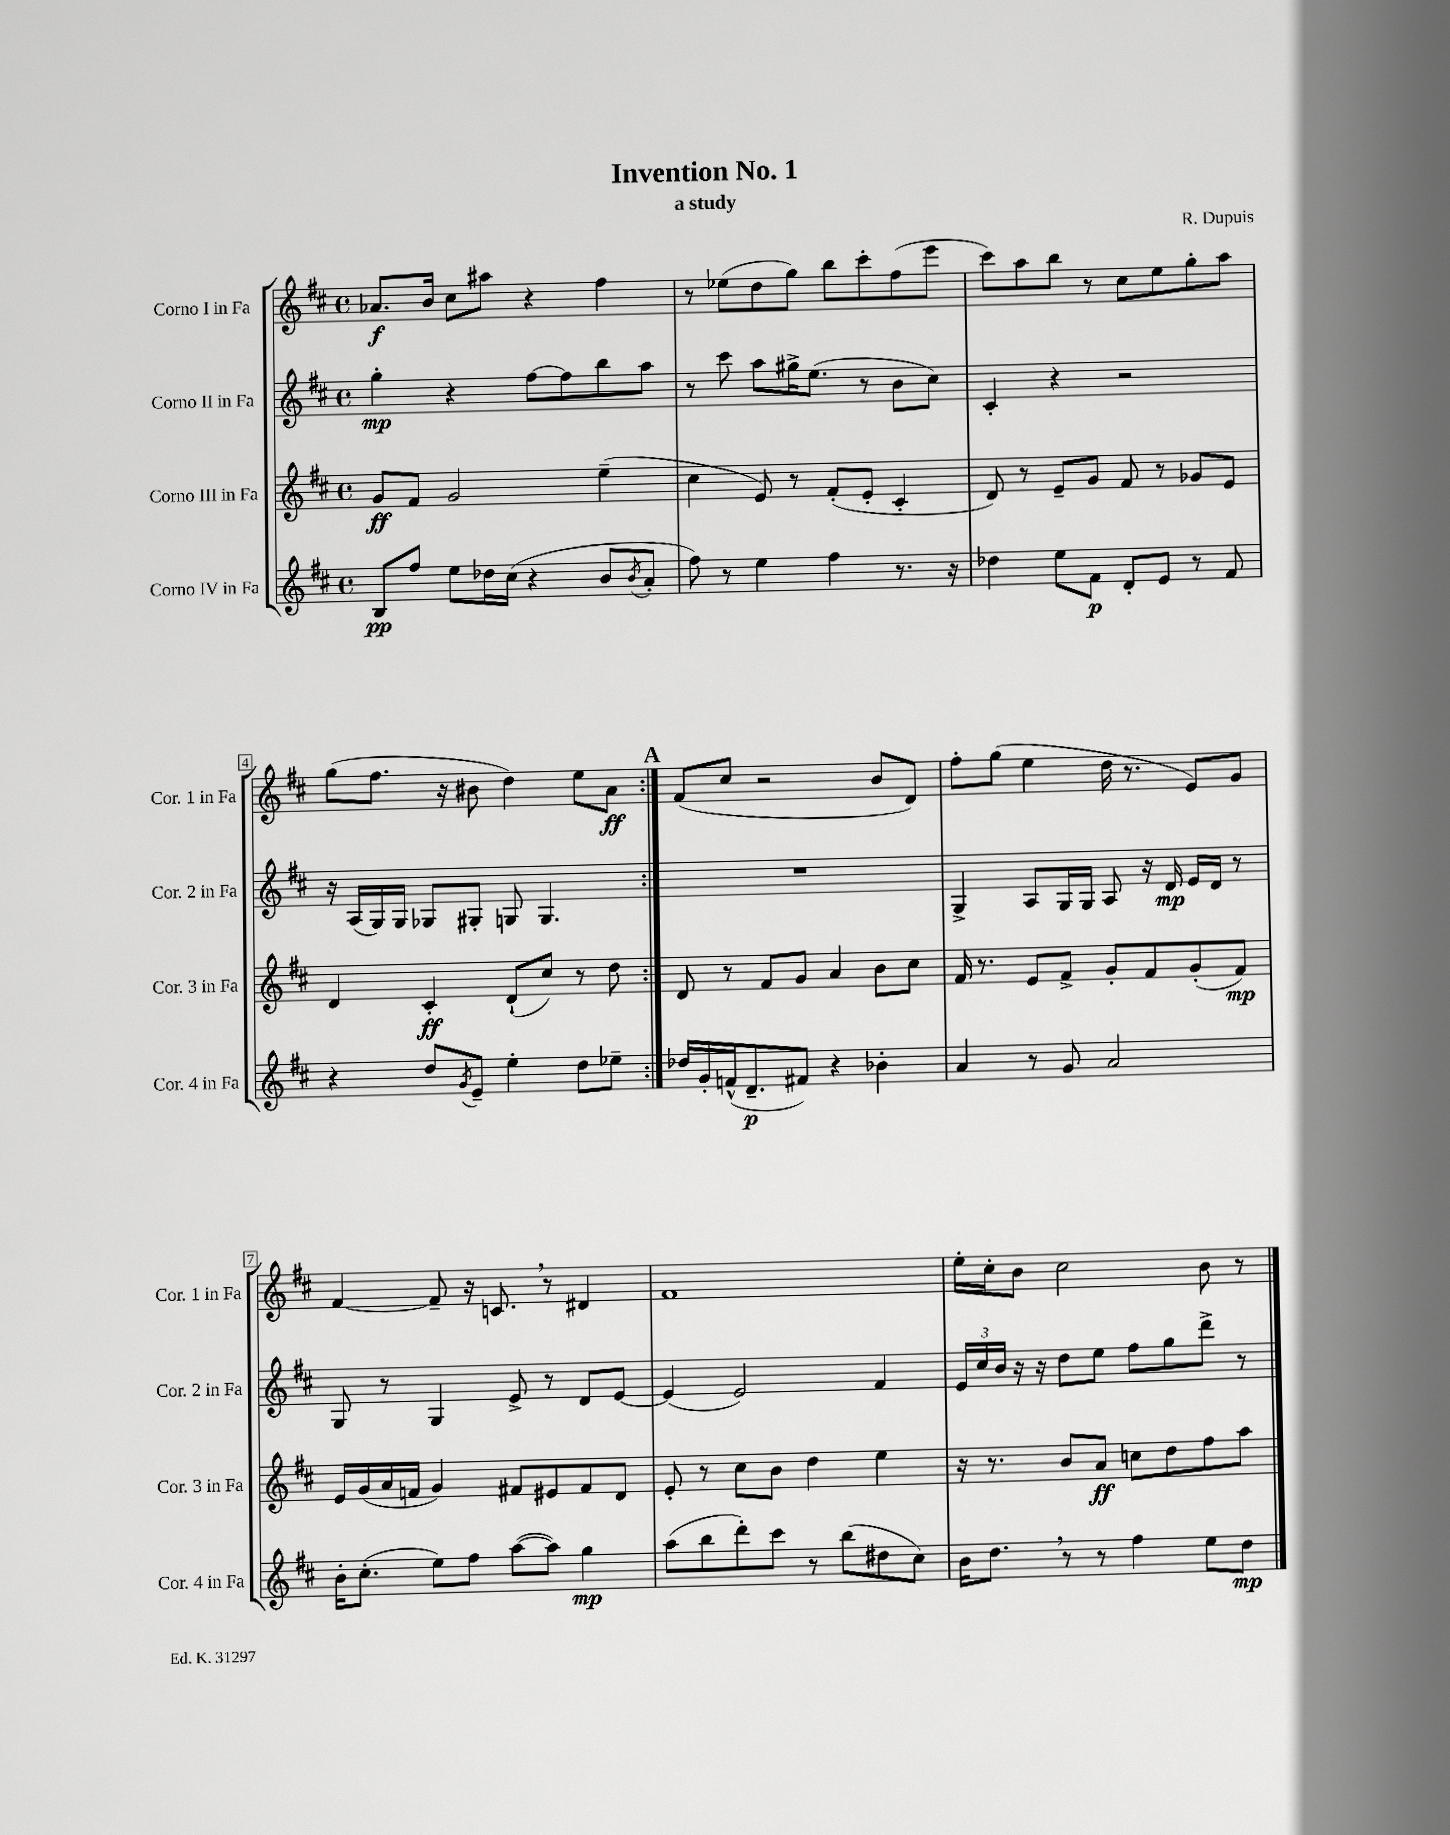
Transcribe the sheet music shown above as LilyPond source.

\header { title = "Invention No. 1" composer = "R. Dupuis" subtitle = "a study" }
<<
\new StaffGroup <<
\new Staff = "s0" \with { instrumentName = "Corno I in Fa" shortInstrumentName = "Cor. 1 in Fa" } {
    \clef treble \key d \major \defaultTimeSignature \time 4/4
    \repeat volta 2 { aes'8.\f b'16 cis''8 ais''8 r4 fis''4 |
    r8 ees''8( d''8 g''8) b''8 cis'''8-. fis''8( e'''8 |
    cis'''8) a''8 b''8 r8 cis''8 e''8 g''8-. a''8 |
    g''8( fis''8. r16 bis'8 d''4) e''8 a'8\ff | }
    \mark \markup { \bold "A" } fis'8( cis''8 r2 b'8 d'8) |
    fis''8-. g''8( e''4 d''16 r8. e'8) g'8 |
    fis'4~ fis'8-- r16 c'8. \breathe r8 dis'4 |
    fis'1 |
    e''16-. cis''16-. b'8 cis''2 b'8 r8 \bar "|." |
}
\new Staff = "s1" \with { instrumentName = "Corno II in Fa" shortInstrumentName = "Cor. 2 in Fa" } {
    \clef treble \key d \major \defaultTimeSignature \time 4/4
    \repeat volta 2 { g''4-.\mp r4 fis''8~ fis''8 b''8 a''8 |
    r8 cis'''8 a''8 gis''16-> e''8.( r8 b'8 cis''8) |
    cis'4-. r4 r2 |
    r16 a16( g16) g16 ges8 gis8-. g8 g4. | }
    \mark \markup { \bold "A" } R1 |
    g4-> a8 g16 g16 a8 r16 d'16\mp e'16 d'16 r8 |
    g8 r8 g4 e'8-> r8 d'8 e'8~ |
    e'4( e'2) fis'4 |
    \tuplet 3/2 { e'16 cis''16 b'16 } r16 r16 d''8 e''8 fis''8 g''8 d'''8-> r8 \bar "|." |
}
\new Staff = "s2" \with { instrumentName = "Corno III in Fa" shortInstrumentName = "Cor. 3 in Fa" } {
    \clef treble \key d \major \defaultTimeSignature \time 4/4
    \repeat volta 2 { g'8\ff fis'8 g'2 e''4--( |
    cis''4 e'8) r8 fis'8-.( e'8-. cis'4-. |
    d'8) r8 e'8-- g'8 fis'8 r8 ges'8 e'8 |
    d'4 cis'4-.\ff d'8-!( cis''8) r8 d''8 | }
    \mark \markup { \bold "A" } d'8 r8 fis'8 g'8 a'4 b'8 cis''8 |
    fis'16 r8. e'8 fis'8-> g'8-. fis'8 g'8-.( fis'8\mp) |
    e'16 g'16( a'16 f'16 g'4) fis'8 eis'8 fis'8 d'8 |
    e'8-. r8 cis''8 b'8 d''4 e''4 |
    r16 r8. b'8 a'8\ff c''8 d''8 fis''8 a''8 \bar "|." |
}
\new Staff = "s3" \with { instrumentName = "Corno IV in Fa" shortInstrumentName = "Cor. 4 in Fa" } {
    \clef treble \key d \major \defaultTimeSignature \time 4/4
    \repeat volta 2 { b8\pp fis''8 e''8 des''16 cis''16( r4 b'8 \acciaccatura { b'8 } a'8-. |
    fis''8) r8 e''4 fis''4 r8. r16 |
    des''4 e''8 fis'8\p d'8-. e'8 r8 fis'8 |
    r4 d''8 \acciaccatura { g'8 } e'8-- e''4-. d''8 ees''8-- | }
    \mark \markup { \bold "A" } des''16 g'16-. f'16-^( d'8.--\p fis'8) r4 bes'4-. |
    a'4 r8 g'8 a'2 |
    b'16-. cis''8.-.( e''8) fis''8 a''8~( a''8) g''4\mp |
    a''8( b''8 d'''8-.) cis'''8 r8 b''8( dis''8 cis''8) |
    b'16 d''8. \breathe r8 r8 fis''4 e''8 d''8\mp \bar "|." |
}
>>
>>
\layout { \context { \Score \override BarNumber.stencil = #(make-stencil-boxer 0.1 0.3 ly:text-interface::print) } }
